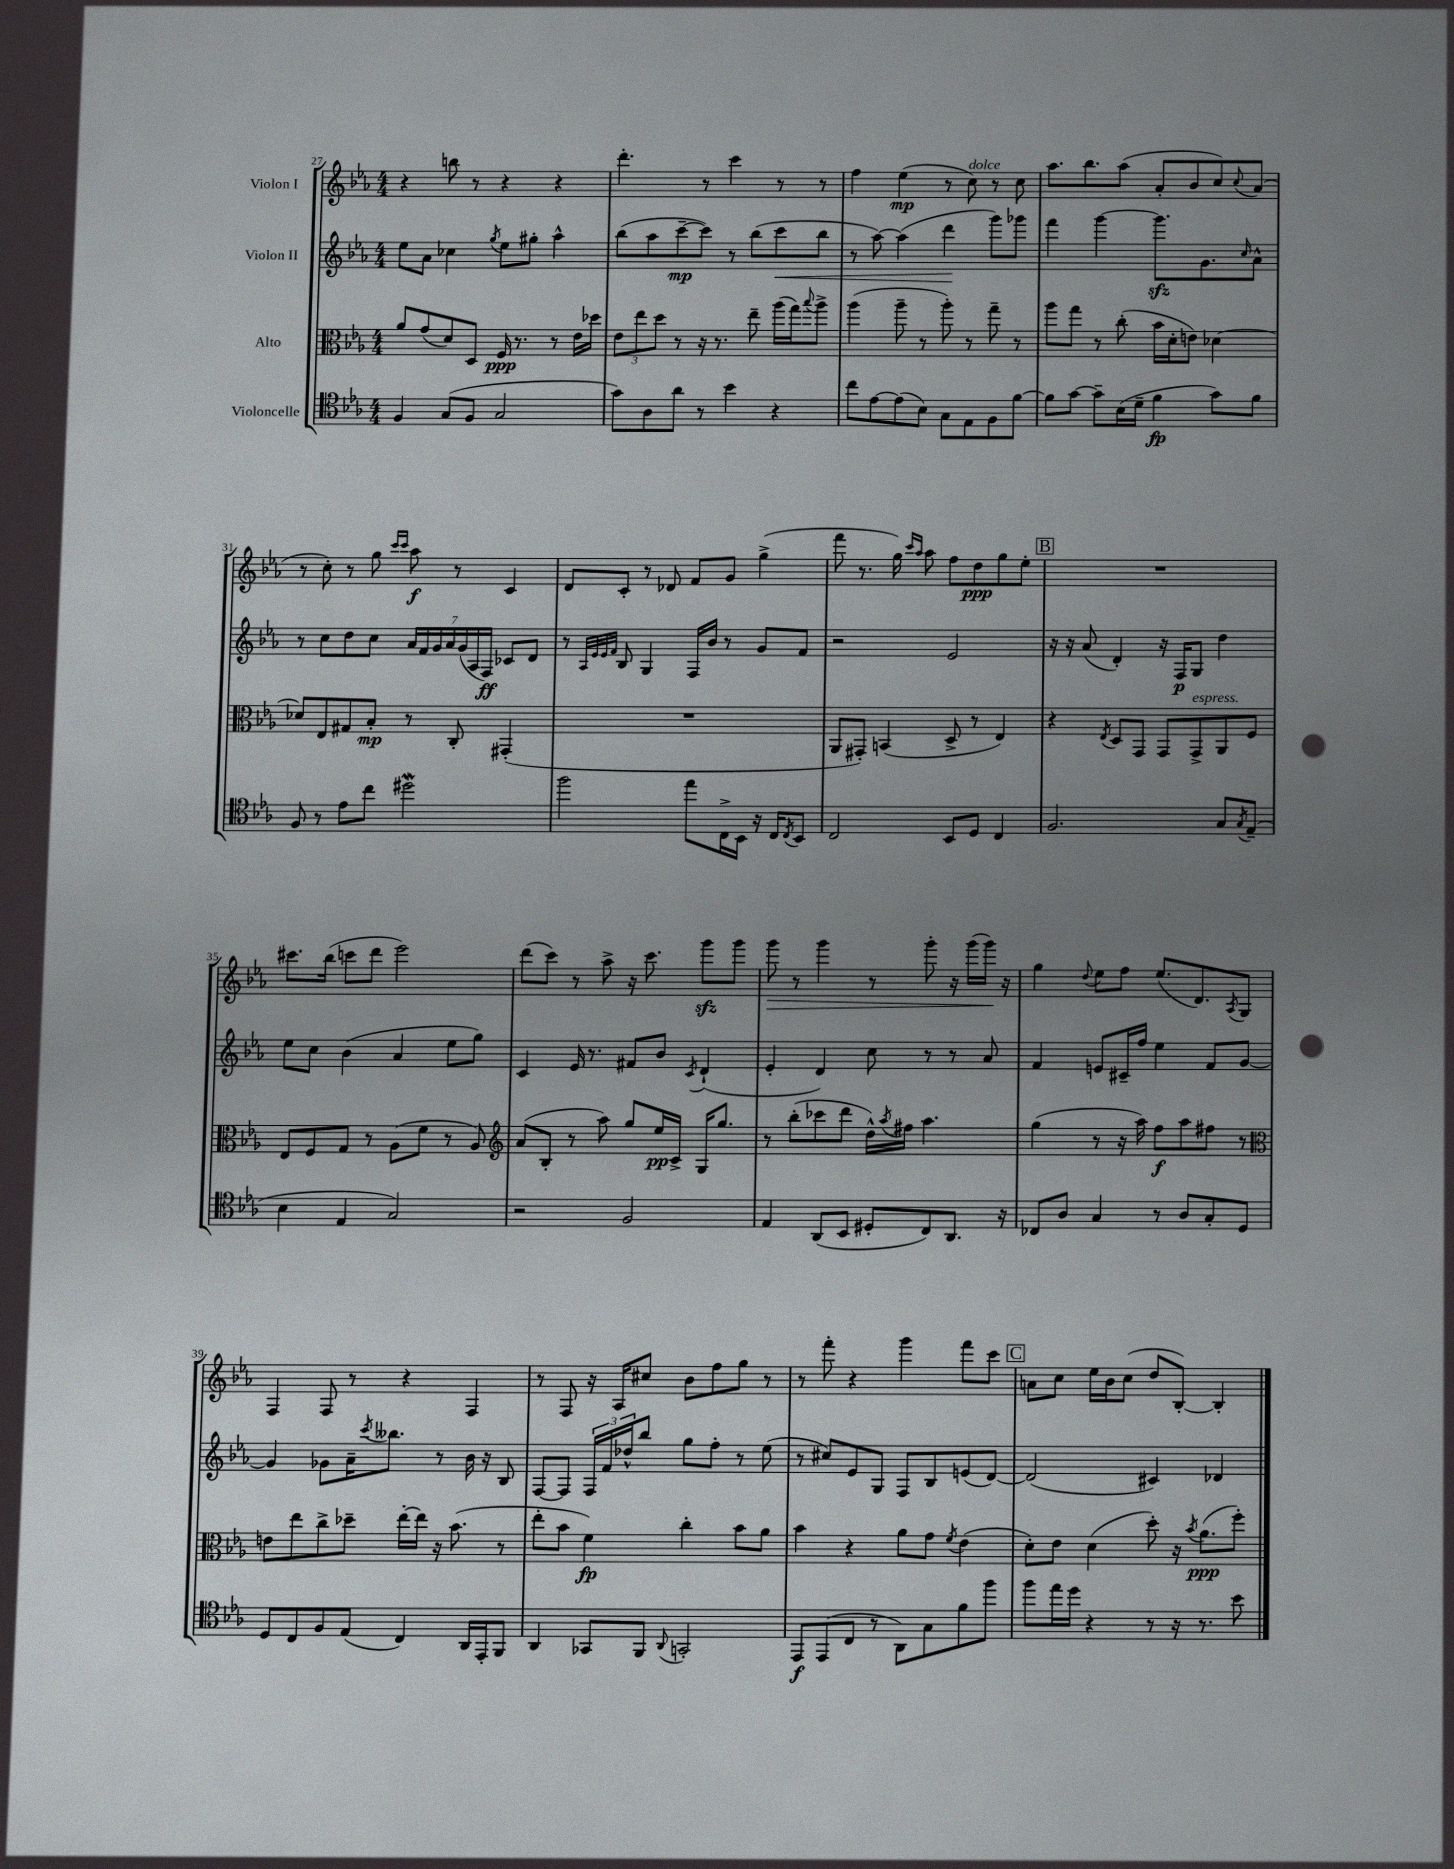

**kern	**kern	**kern	**kern
*staff4	*staff3	*staff2	*staff1
*clefC4	*clefC3	*clefG2	*clefG2
*k[b-e-a-]	*k[b-e-a-]	*k[b-e-a-]	*k[b-e-a-]
*M4/4	*M4/4	*M4/4	*M4/4
4F	8a-	8ee-	4r
.	(8g	8a-	.
(8G	8d)	4cc-	8bb
8F	8D	.	8r
.	.	8qgg	.
2G	16F	8ee-	4r
.	8.r	.	.
.	.	8gg#'	.
.	8r	4aa-^^	4r
.	16e-	.	.
.	16dd-	.	.
=	=	=	=
8g)	12e-	(8bb-	4.ddd'
.	12ee-	.	.
8A-	.	8aa-	.
.	12dd	.	.
8a-	8r	[8ccc~	.
8r	16r	8ccc])	8r
.	8.r	.	.
4b-	.	8r	4ccc
.	8ee-~	(8bb-	.
4r	(16aa-	8ccc	8r
.	16gg)	.	.
.	8qqbb-	.	.
.	8aa-^	8bb-	8r
=	=	=	=
8cc	(4aa-	8r	4ff
[8e-	.	[8aa-)	.
(8e-]	8aa-~	(4aa-]	(4ee-
8B-)	8r	.	.
8G	8aa-')	4ddd	8r
8E-	8r	.	8cc)
8F	8gg~	8ggg)	8r
[8f	8r	8ggg-	8cc
=	=	=	=
8f]	8aa-	4fff	8.aa-
[8g	8gg	.	.
.	.	.	8.bb-
8g~]	8r	[4ggg	.
(16B-	(8cc'	.	(8aa-
16d~	.	.	.
4f	16b-	8.ggg]	8a-'
.	16d'	.	.
.	8e)	.	8b-
.	.	8.g	.
8g)	[4d-	.	8cc)
.	.	16qqcc	8qqcc
8f	.	8a-^^	(8a-
=	=	=	=
8F	8d-]	8r	8r
8r	8E-	8cc	8cc')
8e-	8G#	8dd	8r
8cc	8B-'	8cc	8gg
.	.	.	16qqccc
.	.	.	16qqccc
2dd#	8r	28a-	8aa-
.	.	28f	.
.	.	28g	.
.	.	28a-	.
.	8C'	.	8r
.	.	(28g	.
.	.	28A-	.
.	.	28F)	.
.	(4GG#'	8c-	4c
.	.	8d	.
=	=	=	=
2ff	1r	8r	8d
.	.	32qqA-	.
.	.	32qqe-	.
.	.	32qqe-	.
.	.	32qqf	.
.	.	8B-	8c'
.	.	4G	8r
.	.	.	8d-
8ee-	.	16F	8f
.	.	16b-	.
16C^	.	8r	8g
16BB-	.	.	.
16r	.	8g	(4gg^
16C	.	.	.
8qC	.	.	.
8BB-	.	8f	.
=	=	=	=
2C	8AA-	2r	8fff
.	8GG#')	.	8.r
.	(4BB	.	.
.	.	.	16gg)
.	.	.	16qqccc
.	.	.	16qqaa-
.	.	.	8aa-
8BB-	8D^	2e-	8ff
8D	8r	.	8dd
4C	4E-)	.	8gg
.	.	.	8ee-'
=	=	=	=
2.F	4r	16r	1r
.	.	16r	.
.	.	(8a-	.
.	8qE-	.	.
.	8D	4d')	.
.	8GG	.	.
.	8GG	16r	.
.	.	16F	.
.	8GG^	8G	.
8G	8AA-	4dd	.
8qG	.	.	.
(8E-~	8F	.	.
=	=	=	=
4B-	8E-	8ee-	8.ccc#
.	8F	8cc	.
.	.	.	(16bb-
4E-	8G	(4b-	8ccc
.	8r	.	8ddd
2G)	(8A-	4a-	2eee-)
.	8f	.	.
.	8r	8ee-	.
.	8A-)	8gg)	.
=	=	=	=
*	*clefG2	*	*
2r	(8a-	4c	(8ddd
.	8B-'	.	8ccc)
.	8r	16e-	8r
.	.	8.r	.
.	8aa-)	.	8aa-^
2F	8gg	8f#	16r
.	.	.	8.ccc
.	16ee-	8b-	.
.	16c^	.	.
.	.	8qc	.
.	16G	(4d`	8ggg
.	8.gg	.	.
.	.	.	8ggg
=	=	=	=
4E-	8r	4e-'	8ggg
.	(8bb-'	.	8r
(8AA-	8ccc-	4d)	4ggg
8BB-	8ddd	.	.
8D#'	16dd^^)	8cc	8r
.	8qaa-	.	.
.	16ff#	.	.
8C)	4.aa-	8r	8ggg'
8.AA-	.	8r	16r
.	.	.	(16ggg
.	.	8a-	16ggg)
16r	.	.	16r
=	=	=	=
8C-	(4gg	4f	4gg
8A-	.	.	.
.	.	.	8qqdd
4G	8r	8e	8ee-
.	16r	16c#~	8ff
.	16aa-)	16ff	.
8r	8ff	4ee-	(8.ee-
8A-	8aa-	.	.
.	.	.	8.d)
8G'	8ff#	8f	.
.	.	.	8qA-
8D	8r	[8g	8G
=	=	=	=
*	*clefC3	*	*
8D	8e	4g]	4F
8C	8ee-	.	.
8F	8cc^	8g-	8F
(8E-	8dd-~	16a-~	8r
.	.	8qccc	.
.	.	8.bb--	.
4C)	[16ee-'	.	4r
.	16ee-]	.	.
.	16r	8r	.
.	(8.b-	.	.
16AA-	.	16b-	4F
16EE-'	.	16r	.
8FF	8r	8B-	.
=	=	=	=
4AA-	8ee-'	[8F	8r
.	8b-	8F]	8F
8GG-	4f)	24F	16r
.	.	24f	.
.	.	.	16A-
.	.	24dd-^^	.
8FF	.	8bb-	8cc#
8qqAA-	.	.	.
2GG'	4cc'	8gg	8b-
.	.	8ff'	8ff
.	8b-	8r	8gg
.	8a-	(8ee-	8r
=	=	=	=
8EE-	4b-	8r	8r
(8EE-	.	8cc#)	8fff'
8C	4r	8e-	4r
8r	.	8G	.
8AA-)	8a-	8F	4ggg
8G	8g	8B-	.
.	8qf	.	.
8f	(4e-	(8e	8fff
8ff	.	[8d)	8ccc
=	=	=	=
8ff	8d')	(2d]	8a
16ee-	8e-	.	8cc
16dd	.	.	.
4r	(4d	.	16ee-
.	.	.	16b-
.	.	.	(8cc
8r	8dd')	4c#)	8dd
16r	16r	.	[8B-')
.	8qb-	.	.
8.r	(8.a-	.	.
.	.	4d-	4B-']
8b-	8ff')	.	.
==	==	==	==
*-	*-	*-	*-
